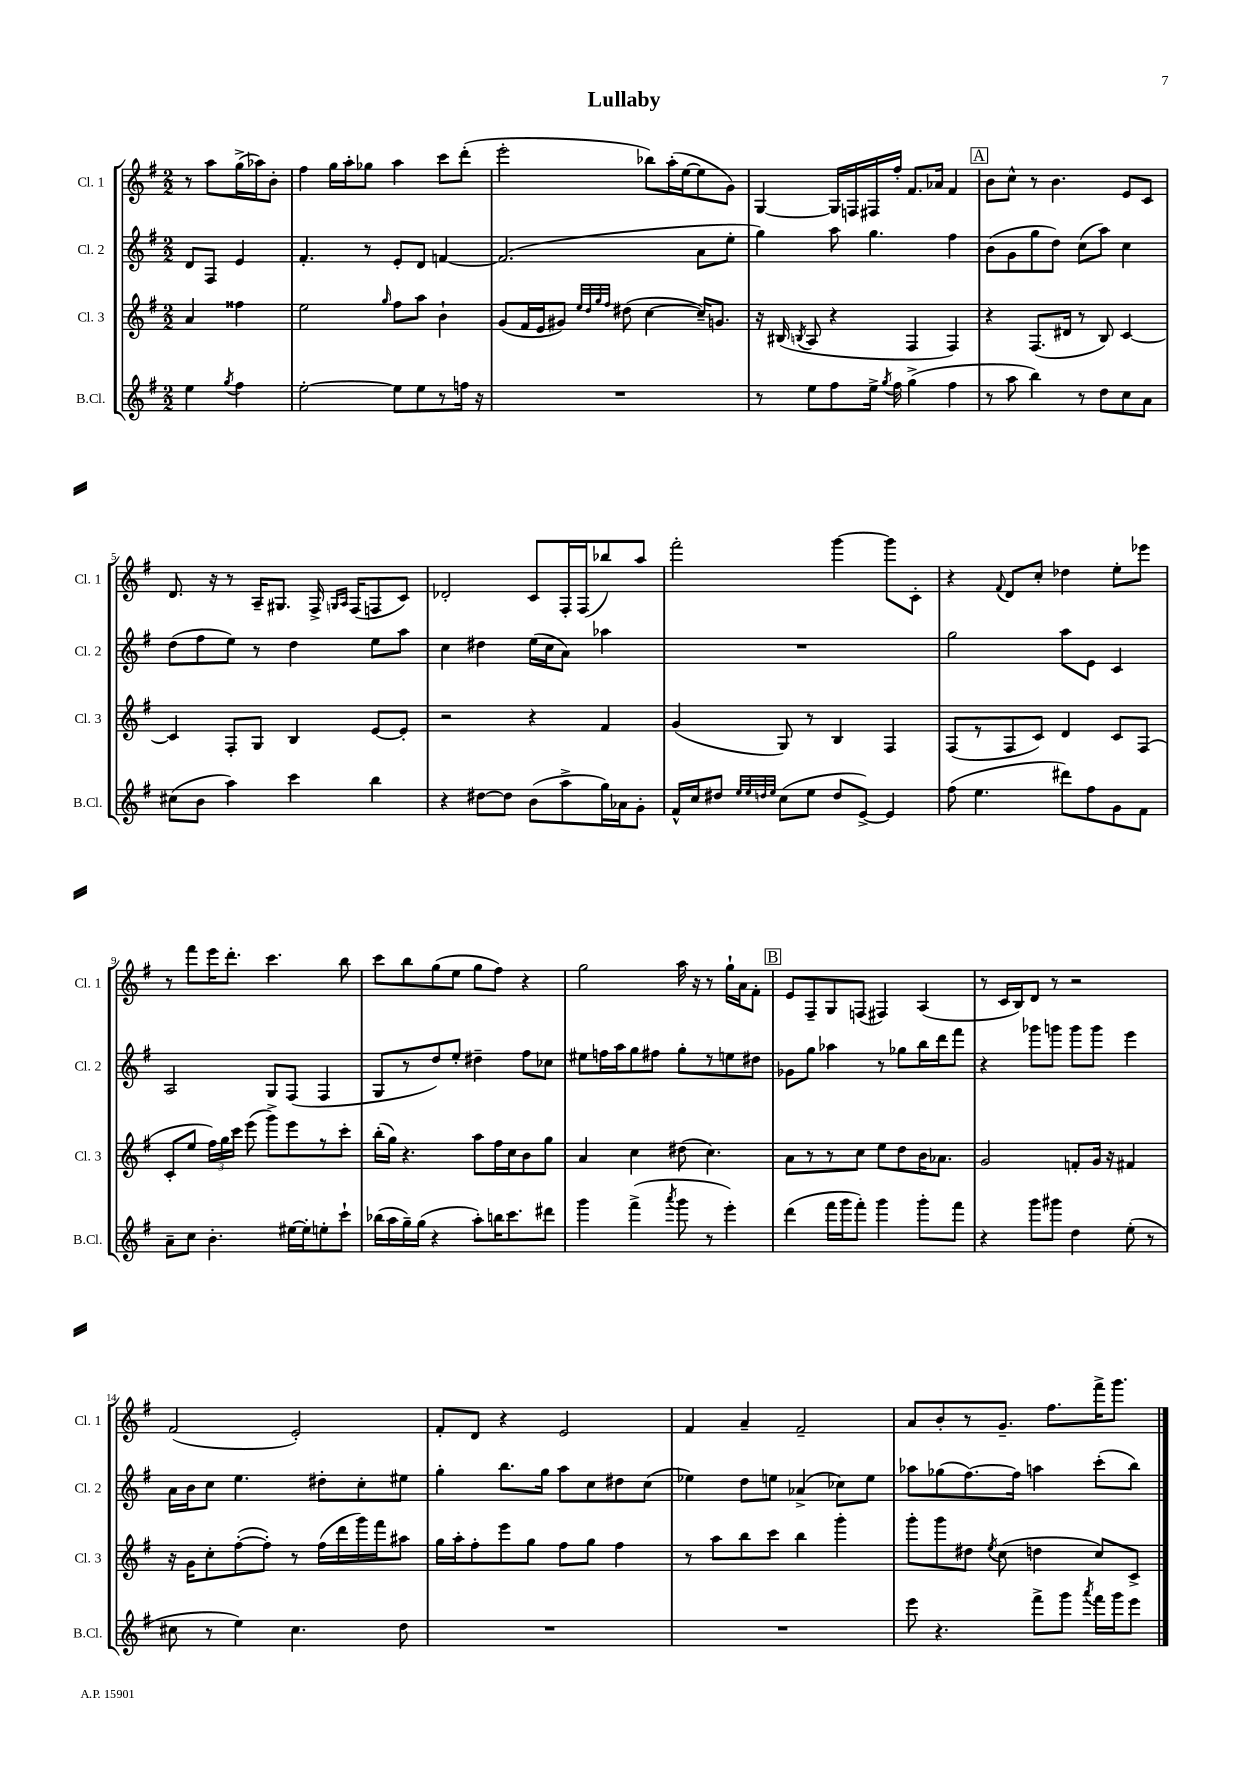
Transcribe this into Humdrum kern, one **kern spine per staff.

**kern	**kern	**kern	**kern
*part4	*part3	*part2	*part1
*staff4	*staff3	*staff2	*staff1
*I"B.Cl.	*I"Cl. 3	*I"Cl. 2	*I"Cl. 1
*I'B.Cl.	*I'Cl. 3	*I'Cl. 2	*I'Cl. 1
*clefG2	*clefG2	*clefG2	*clefG2
*k[f#]	*k[f#]	*k[f#]	*k[f#]
*M2/2	*M2/2	*M2/2	*M2/2
=	=	=	=
4ee\	4a/	8d/L	8r
.	.	8F#/J	8aa\L
8qgg/	.	.	.
4ff#\	4ff##X\	4e/	(16gg^\L
.	.	.	16aa-X\J)
.	.	.	8b'\J
=1	=1	=1	=1
[2ee'\	2ee\	4.f#'/	4ff#\
.	.	.	16gg\LL
.	.	.	16aa'\J
.	.	8r	8gg-X\J
.	16qqgg/	.	.
8ee\L]	8ff#\L	8e'/L	4aa\
8ee\	8aa\J	8d/J	.
8r	4b`\	[4fn/	8ccc\L
16ffn\Jk	.	.	(8ddd'\J
16r	.	.	.
=2	=2	=2	=2
1r	(8g/L	(2.f/]	2eee'\
.	16f#/L	.	.
.	16e/J	.	.
.	8g#X/J)	.	.
.	32qqee/LLL	.	.
.	32qqdd/	.	.
.	32qqgg/	.	.
.	32qqff#/JJJ	.	.
.	(8dd#X\	.	.
.	[4cc\	.	8bb-X\L)
.	.	.	(16aa'\L
.	.	.	[16ee\J
.	16cc~/KL])	8a\L	8ee\]
.	8.gn/J	.	.
.	.	8ee'\J	8g\J)
=3	=3	=3	=3
8r	16r	4gg\)	[4G/
.	(16B#X/	.	.
.	8qBn/	.	.
8ee\L	8A/	.	.
8ff#\	4r	8aa\	16G/LL]
.	.	.	16Fn/
16ee^\Jk	.	4.gg\	16F#X/
8qgg/	.	.	.
16ff#\	.	.	16ff#'/JJ
(4gg^\	4F#/	.	8.f#/L
.	.	.	16a-X/Jk
4ff#\	4F#/)	4ff#\	4f#/
!!LO:REH:place=s1:t=A
=4	=4	=4	=4
8r	4r	(8b\L	8b\L
8aa\	.	8g\	8cc^^\J
4bb\)	(8.F#/L	8gg\	8r
.	.	8dd\J)	4.b\
.	16d#X/Jk	.	.
8r	8r	(8cc\L	.
8dd\L	8B/)	8aa\J)	.
8cc\	[4c/	4cc\	8e/L
8a\J	.	.	8c/J
!!LO:LB:g=z
=5	=5	=5	=5
(8cc#X\L	4c/]	(8dd\L	8.d/
8b\J	.	8ff#\	.
.	.	.	16r
4aa\)	8F#'/L	8ee\J)	8r
.	8G/J	8r	16A~/KL
.	.	.	8.G#X/J
4ccc\	4B/	4dd\	.
.	.	.	16F#^/
.	.	.	16qqGn/LL
.	.	.	16qqA/JJ
.	.	.	(16F#/KL
4bb\	[8e/L	8ee\L	8Fn/
.	8e'/J]	8aa\J	8c/J)
=6	=6	=6	=6
4r	2r	4cc\	2d-X'/
[8dd#X\L	.	4dd#X\	.
8dd#\J]	.	.	.
(8b\L	4r	(16ee\LL	8c/L
.	.	16cc\J	.
8aa^\	.	8a\J)	16F#'/L
.	.	.	(16F#/J
16gg\L)	4f#/	4aa-X\	8bb-X/)
16a-X\J	.	.	.
8g'\J	.	.	8aa/J
=7	=7	=7	=7
16f#^^/LL	(4g/	1r	2fff#'\
16cc/J	.	.	.
8dd#X/J	.	.	.
32qqee/LLL	.	.	.
32qqee/	.	.	.
32qqddn/	.	.	.
32qqee/JJJ	.	.	.
(8cc\L	8G/)	.	.
8ee\J	8r	.	.
8dd/L	4B/	.	[4ggg\
[8e^/J)	.	.	.
4e/]	4F#/	.	8ggg\L]
.	.	.	8c'\J
=8	=8	=8	=8
(8ff#\	(8F#/L	2gg\	4r
4.ee\	8r	.	.
.	.	.	8qqf#/
.	8F#/	.	8d/L
.	8c/J)	.	8cc'/J
8ddd#X\L)	4d/	8aa\L	4dd-X\
8ff#\	.	8e\J	.
8g\	8c/L	4c/	8ee'\L
8f#\J	(8F#/J	.	8eee-X\J
!!LO:LB:g=z
=9	=9	=9	=9
8a~\L	8c'/L	2A/	8r
8cc\J	8ee/J	.	8fff#\L
4.b'\	24ff#\LL)	.	16eee\K
.	24gg\	.	.
.	.	.	8.ddd'\J
.	24ccc\JJ	.	.
.	(8eee\	.	.
.	8ggg^\L)	8G/L	4.ccc\
[16ee#X\LL	8eee\	(8F#/J	.
16ee#'\J]	.	.	.
8een'\	8r	4F#/	.
8ccc`\J	8ccc'\J	.	8bb\
=10	=10	=10	=10
(16bb-X\LL	(16bb'\LL	8G/L	8ccc\L
16aa\	16gg\JJ)	.	.
16gg~\)	4.r	8r	8bb\
(16gg\JJ	.	.	.
4r	.	8dd/)	(8gg\
.	.	8ee'/J	8ee\J
8aa'\L)	8aa\L	4dd#X~\	8gg\L
16bbn\K	16ff#\L	.	8ff#\J)
8.ccc\	16cc\J	.	.
.	8b\	8ff#\L	4r
8ddd#X\J	8gg\J	8cc-X\J	.
=11	=11	=11	=11
4ggg\	4a/	8ee#X\L	2gg\
.	.	16ffn\L	.
.	.	16aa\J	.
(4fff#^\	4cc\	8gg\	.
.	.	8ff#X\J	.
8qaaa/	.	.	.
8ggg\	(8dd#X\	8gg'\L	16aa\
.	.	.	16r
8r	4.cc\)	8r	8r
4eee'\)	.	8een\	16gg`\LL
.	.	.	16a\J
.	.	8dd#X\J	8f#'\J
!!LO:REH:place=s1:t=B
=12	=12	=12	=12
(4ddd\	8a\L	8g-X\L	8e/L
.	8r	8gg\J	8F#~/
16fff#\LL	8r	4aa-X\	8G/
16ggg\J	.	.	.
8fff#'\J)	8cc\J	.	(8Fn/J
4ggg\	8ee\L	8r	4F#X/)
.	8dd\	8gg-X\L	.
8ggg'\L	16b\K	16bb\L	(4A/
.	8.a-X\J	16ddd\J	.
8fff#\J	.	8fff#\J	.
=13	=13	=13	=13
4r	2g/	4r	8r
.	.	.	16c/LL
.	.	.	16B/J)
8ggg\L	.	8ggg-X\L	8d/J
8ggg#X\J	.	8gggn\J	8r
4dd\	8fn'/L	8ggg\L	2r
.	16g/Jk	8ggg\J	.
.	16r	.	.
(8ee'\	4f#X/	4eee\	.
8r	.	.	.
!!LO:LB:g=z
=14	=14	=14	=14
8cc#X\	16r	16a\LL	(2f#/
.	16g\KL	16b\J	.
8r	8cc'\	8cc\J	.
4ee\)	([8ff#'\	4.ee\	.
.	8ff#'\J])	.	.
4.cc#\	8r	.	2e'/)
.	(16ff#\LL	8dd#X'\L	.
.	16ddd\	.	.
.	16ggg\)	8cc'\	.
.	16fff#\J	.	.
8dd\	8aa#X\J	8ee#X\J	.
=15	=15	=15	=15
1r	16gg\LL	4gg'\	8f#'/L
.	16aa'\J	.	.
.	8ff#'\	.	8d/J
.	8eee\	8.bb\L	4r
.	8gg\J	.	.
.	.	16gg\Jk	.
.	8ff#\L	8aa\L	2e/
.	8gg\J	8cc\	.
.	4ff#\	8dd#X\	.
.	.	(8cc\J	.
=16	=16	=16	=16
1r	8r	4ee-X\)	4f#/
.	8aa\L	.	.
.	8bb\	8dd\L	4a~/
.	8ccc\J	8een\J	.
.	4bb\	(4a-X^/	2f#~/
.	4ggg'\	8cc-X\L)	.
.	.	8ee\J	.
=17	=17	=17	=17
8eee\	8ggg'\L	8aa-X\L	8a/L
4.r	8ggg\	(8gg-X\	8b'/
.	8dd#X\J	[8.ff#\)	8r
.	8qee/	.	.
.	(8cc\	.	8.g~/J
.	.	16ff#\Jk]	.
8fff#^\L	4ddn\	4aan\	.
.	.	.	8.ff#\L
8ggg\J	.	.	.
8qaaa/	.	.	.
16fff#\LL	8cc/L)	(8ccc'\L	16fff#^\K
16ggg\J	.	.	8.ggg\J
8eee\J	8c^/J	8bb\J)	.
==	==	==	==
*-	*-	*-	*-
